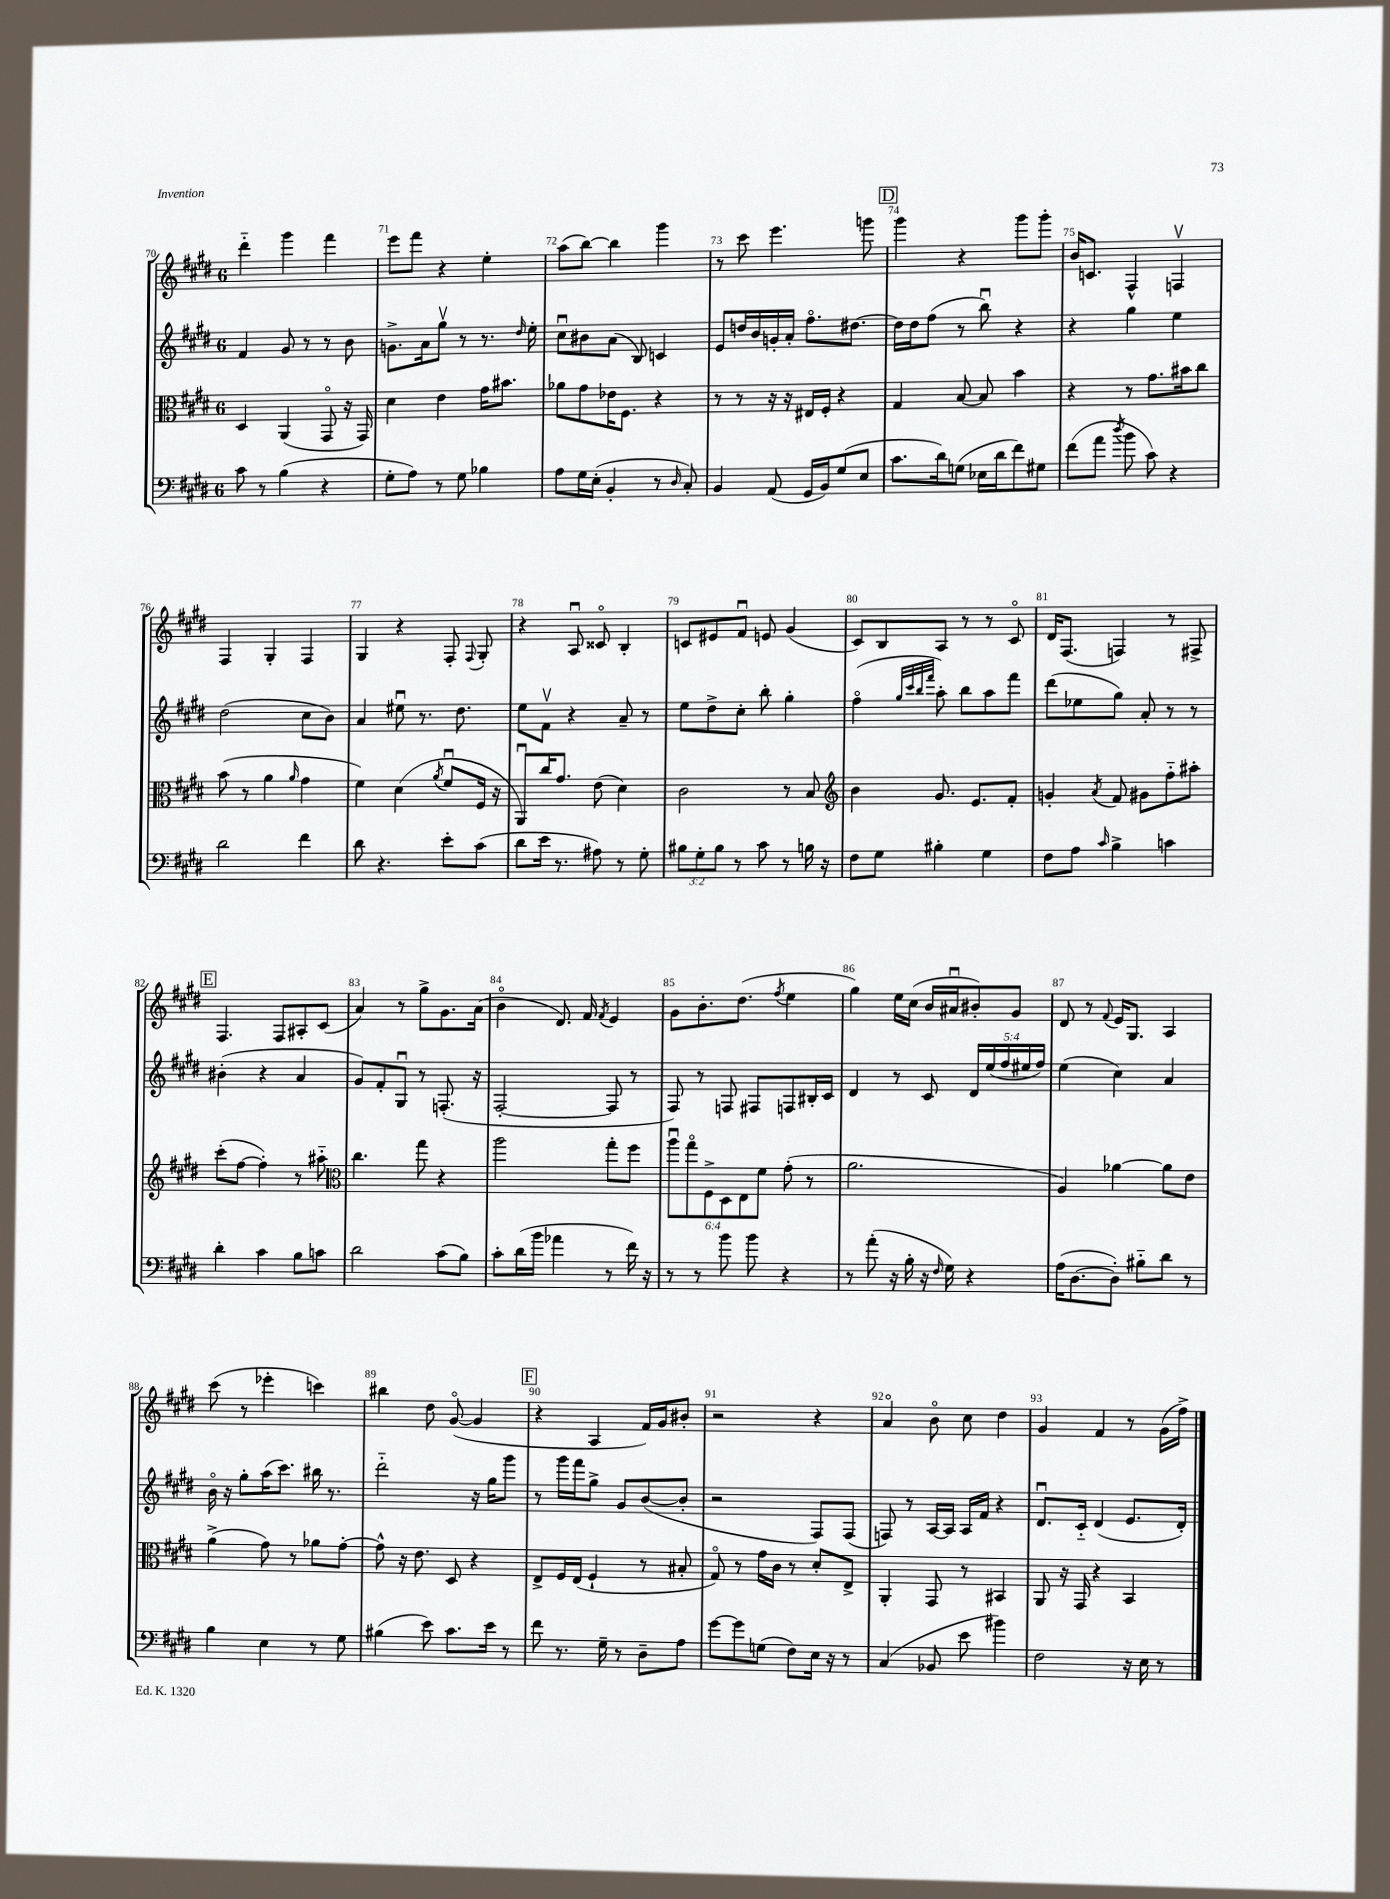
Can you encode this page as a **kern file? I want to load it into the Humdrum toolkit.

**kern	**kern	**kern	**kern
*staff4	*staff3	*staff2	*staff1
*clefF4	*clefC3	*clefG2	*clefG2
*k[f#c#g#d#]	*k[f#c#g#d#]	*k[f#c#g#d#]	*k[f#c#g#d#]
*M6/8	*M6/8	*M6/8	*M6/8
8c#	4D#	4f#	4ddd#'~
8r	.	.	.
(4B	(4AA	8g#	4ggg#
.	.	8r	.
4r	8GG#o	8r	4fff#
.	16r	8b	.
.	16GG#)	.	.
=	=	=	=
8G#'	4d#	8.g^	8eee
8A)	.	.	8fff#
.	.	16a	.
8r	4e	8gg#v	4r
8G#	.	8r	.
4B-	16g#	8.r	4ee'
.	8.b#	.	.
.	.	16qqdd#	.
.	.	16ee'	.
=	=	=	=
8A	8a-	8cc#u	(8aa
16G#	8g#	8b#	[8bb)
(16E'	.	.	.
4BB'	16e-	(8a	4bb]
.	8.F#	.	.
.	.	8B)	.
8r	4r	4c	4ggg#
16qqD#	.	.	.
8C#')	.	.	.
=	=	=	=
4BB	8r	8e	8r
.	8r	16dd	8ccc#
.	.	16b	.
(8AA	16r	16g'	4.eee
.	16r	16a'	.
16GG#	16E#	8.ff#o	.
16BB)	16F#'	.	.
(8G#	4r	.	.
.	.	[8.dd#	.
8E	.	.	8ggg
=	=	=	=
8.c#	4G#	16dd#]	4ggg#
.	.	16dd#	.
.	.	(8ff#	.
16d#)	.	.	.
(8G	[8B	8r	4r
16E-	8B]	8bbu)	.
16d#	.	.	.
8f#)	4b	4r	8ggg#
8G#	.	.	8ggg#'
=	=	=	=
(8f#	4r	4r	16b
.	.	.	8.c
8a	.	.	.
8qdd#	.	.	.
8b	8r	4gg#	4F#^^
8c#)	8.g#	.	.
4r	.	4ee	4Fv
.	16b#	.	.
.	8cc#	.	.
=	=	=	=
2d#	(8b	(2dd#	4F#
.	8r	.	.
.	4a	.	4G#'
.	16qqa	.	.
4f#	4g#	8cc#	4F#
.	.	8b)	.
=	=	=	=
8d#	4f#)	4a	4G#
4.r	.	.	.
.	(4d#	8ee#u	4r
.	.	8.r	.
.	8qa	.	.
8e'	8f#u	.	8F#'
.	.	8.dd#	.
.	.	.	8qqF#
(8c#	16F#	.	8G#'
.	16r	.	.
=	=	=	=
8d#	8AAu)	8ee	4r
16e	16cc#	8f#v	.
8.r	8.g#	.	.
.	.	4r	8Au
8A#)	(8e	.	8c##o
8r	4d#)	8a~	4B'
8G#'	.	8r	.
=	=	=	=
12B#	2c#	8ee	8c
12G#'	.	.	.
.	.	8dd#^	8e#
12B#	.	.	.
8r	.	8cc#'	8f#u
8c#	.	8bb'	8e
8r	8r	4gg#'	(4g#
16B	8B	.	.
16r	.	.	.
=	=	=	=
*	*clefG2	*	*
8F#	4b	(4ff#o	8c#)
8G#	.	.	8B
.	.	32qqgg#	.
.	.	32qqccc#	.
.	.	32qqbb	.
.	.	32qqfff#	.
4B#'	8.g#	8aa')	8A
.	.	8bb	8r
.	8.e	.	.
4G#	.	8aa	8r
.	8f#'	8fff#	8c#o
=	=	=	=
8F#	4g'	(8ddd#	16d#
.	.	.	(8.F#
8A	.	8ee-	.
16qqc#	8qa	.	.
4B^	8f#	8gg#)	4F)
.	8g#	8a'	.
4c	8ff#'~	8r	8r
.	8aa#'	8r	8F#^
=	=	=	=
4d#'	(8ccc#'	(4b#'	4.F#
.	[8ff#	.	.
4c#	4ff#'])	4r	.
.	.	.	8F#
8B	8r	4a	8A#'
8c	8aa#'~	.	(8c#
=	=	=	=
*	*clefC3	*	*
2d#	4.cc#	8g#)	4a)
.	.	8f#'	.
.	.	8G#u	8r
.	8gg#	8r	8gg#^
(8c#	4r	(8.F'	8.g#
8B)	.	.	.
.	.	16r	(16a
=	=	=	=
8c#'	2aa	[2F#'	4bo
(16d#	.	.	.
16b	.	.	.
4a-	.	.	8.d#)
.	.	.	16f#
.	.	.	8qf#
8r	8gg#'	8F#]	4e
16f#)	8ff#	8r	.
16r	.	.	.
=	=	=	=
8r	12aau	8F#)	8g#
.	12gg#o	.	.
8r	.	8r	8.b'
.	12F#^	.	.
8b	12D#	8F	.
.	.	.	(8.dd#
.	12E	.	.
8b	.	8F#	.
.	12f#	.	.
.	.	.	8qff#
4r	(8g#'	8F	4ee
.	8r	16B#'	.
.	.	16c#	.
=	=	=	=
8r	2.a	4d#	4gg#)
(8a'	.	.	.
16r	.	8r	16ee
16B'	.	.	(16cc#
16r	.	8c#	16b
16qqF#	.	.	.
16G#)	.	.	16a#u
4r	.	20d#	8b#')
.	.	(20ee	.
.	.	20ff#	.
.	.	.	8g#
.	.	20ee#	.
.	.	20ff#)	.
=	=	=	=
(16A	4A)	(4ee	8d#
[8.D#	.	.	.
.	.	.	8r
.	.	.	8qqf#
8D#'])	[4a-	4cc#)	16e
.	.	.	8.G#
8B#'~	.	.	.
8d#	8a-]	4a	4A
8r	8e	.	.
=	=	=	=
4B	(4a^	16bo	(8ccc#
.	.	16r	.
.	.	8gg#'	8r
4E	8g#)	(16aa	4eee-'
.	.	8.ccc#)	.
.	8r	.	.
8r	8a-	16bb#	4ccc)
.	.	8.r	.
8G#	[8g#'	.	.
=	=	=	=
(4B#	8g#^^]	2ddd#'~	4bb#
.	16r	.	.
.	8.e	.	.
8e)	.	.	8dd#
8.c#	8D#	.	([8g#o
.	4r	16r	4g#]
16e	.	16gg#	.
8r	.	8ggg#	.
=	=	=	=
8f#	8E^	8r	4r
8.r	16F#	16ggg#	.
.	(16E	16fff#	.
.	4F#`	8gg#^	4A
16G#~	.	.	.
8r	.	8g#	.
8D#~	8r	([8b	16f#)
.	.	.	16g#
8A	8B#'	8b']	8b#'
=	=	=	=
[8g#	8G#o)	2r	2r
8g#]	8r	.	.
(8G	16g#	.	.
.	16c#	.	.
8F#)	8r	.	.
16E	8d#'	8F#)	4r
16r	.	.	.
8r	8E^	(8F#	.
=	=	=	=
(4C#	4AA'	8F)	4ao
.	.	8r	.
8BB-	8GG#	[16A	8bo
.	.	16A]	.
8e	8r	16A	8cc#
.	.	16f#	.
4b#)	4BB#	4r	4dd#
=	=	=	=
2F#	8AA	8.d#u	4g#
.	16r	.	.
.	16GG#	16c#'~	.
.	4r	(4d#	4f#
16r	4BB	8.e	8r
16E	.	.	.
8r	.	.	(16g#
.	.	16d#')	16ff#^)
==	==	==	==
*-	*-	*-	*-
